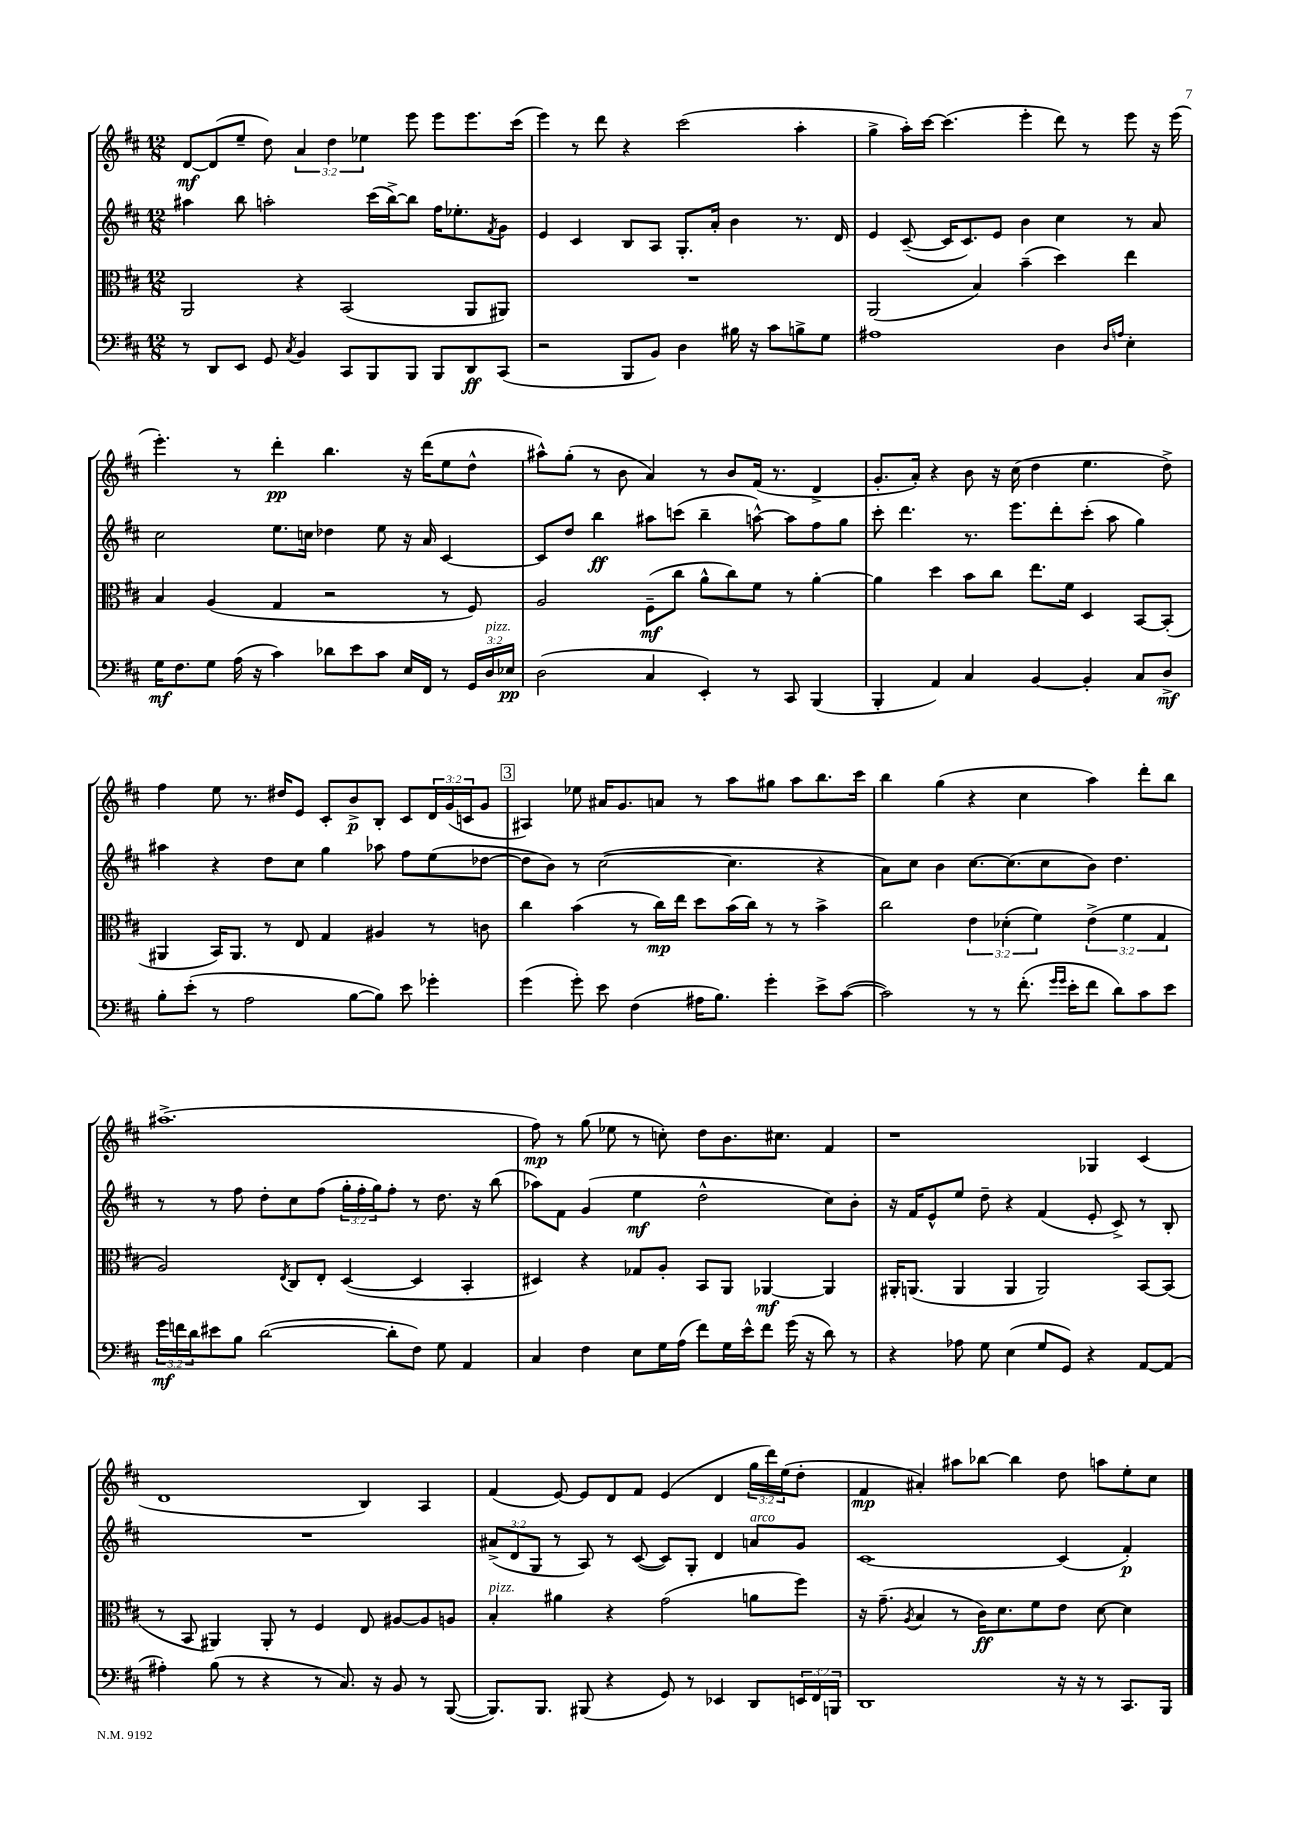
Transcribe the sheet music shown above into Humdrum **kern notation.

**kern	**kern	**kern	**kern
*staff4	*staff3	*staff2	*staff1
*clefF4	*clefC3	*clefG2	*clefG2
*k[f#c#]	*k[f#c#]	*k[f#c#]	*k[f#c#]
*M12/8	*M12/8	*M12/8	*M12/8
8r	2AA	4aa#	[8d
8DD	.	.	(8d]
8EE	.	8bb	8ee~
8GG	.	2aa'	8dd)
8qC#	.	.	.
4BB	4r	.	6a
.	.	.	6dd
8CC#	(2BB	.	.
.	.	.	6ee-
8BBB	.	(16ccc#	.
.	.	[16bb^)	.
8BBB	.	8bb]	8eee
8BBB	.	16ff#	8eee
.	.	8.ee-'	.
8DD	8AA	.	8.eee
.	.	8qf#	.
(8CC#	8AA#)	8g	.
.	.	.	(16ccc#
=	=	=	=
2r	1.r	4e	4eee)
.	.	4c#	8r
.	.	.	8ddd
8BBB	.	8B	4r
8BB)	.	8A	.
4D	.	8.G'	(2ccc#
.	.	16a'	.
16B#	.	4b	.
16r	.	.	.
8c#	.	.	.
8B^	.	8.r	4aa'
8G	.	.	.
.	.	16d	.
=	=	=	=
1A#	(2AA	4e	4gg^
.	.	([8c#~	16aa')
.	.	.	[16ccc#
.	.	16c#]	(4.ccc#]
.	.	8.c#)	.
.	4B)	.	.
.	.	8e	.
.	(4b~	4b	4eee'
4D	4dd)	4cc#	8ddd)
.	.	.	8r
16qqD	.	.	.
16qqA	.	.	.
4E'	4ee	8r	8eee
.	.	8a	16r
.	.	.	(16eee
=	=	=	=
16G	4B	2cc#	4.eee')
8.F#	.	.	.
8G	(4A	.	.
(16A	.	.	8r
16r	.	.	.
4c#)	4G	8.ee	4ddd'
.	.	16cc	.
8d-	2r	4dd-	4.bb
8e	.	.	.
8c#	.	8ee	.
16E	.	16r	16r
16FF#	.	16a	(16ddd
8r	8r	[4c#	8ee
24GG	8F#)	.	8dd^^
24D	.	.	.
24E-	.	.	.
=	=	=	=
(2D	2A	8c#]	8aa#^^)
.	.	8dd	(8gg'
.	.	4bb	8r
.	.	.	8b
4C#	(8F#~	8aa#	4a)
.	8cc#	(8ccc	.
4EE')	8a^^	4bb~	8r
.	8cc#)	.	8b
8r	8f#	[8aa^^)	(16f#
.	.	.	8.r
8CC#	8r	8aa]	.
(4BBB	[4a'	8ff#	4d^
.	.	8gg	.
=	=	=	=
4BBB'	4a]	8ccc#'	8.g'
.	.	4.ddd	.
.	.	.	16a')
4AA)	4dd	.	4r
4C#	8b	8.r	8b
.	8cc#	.	16r
.	.	8.eee	(16cc#
[4BB	8.ee	.	4dd
.	.	8ddd'	.
.	16f#	.	.
4BB']	4D	(8ccc#'	4.ee
.	.	8aa	.
8C#	[8BB	4gg)	.
8D^	(8BB']	.	8dd^)
=	=	=	=
8B'	4AA#	4aa#	4ff#
(8e'	.	.	.
8r	16BB)	4r	8ee
.	8.AA#	.	.
2A	.	.	8.r
.	8r	8dd	.
.	.	.	16dd#
.	8E	8cc#	8e
.	4G	4gg	8c#'
[8B	.	.	8b^
8B])	4A#	8aa-	8B'
8e	.	8ff#	8c#
4g-'	8r	(8ee	24d
.	.	.	(24g
.	.	.	24c
.	8c	[8dd-	8g
=	=	=	=
(4g	4cc#	8dd-]	4A#)
.	.	8b)	.
8g')	(4b	8r	8ee-
8e	.	([2cc#	16a#
.	.	.	8.g
(4F#	8r	.	.
.	16cc#)	.	8a
.	16ee	.	.
16A#	8dd	.	8r
8.B)	.	.	.
.	(16b	4.cc#]	8aa
.	16cc#)	.	.
4g'	8r	.	8gg#
.	8r	.	8aa
8e^	4b^	4r	8.bb
([8c#	.	.	.
.	.	.	16ccc#
=	=	=	=
2c#])	2cc#	8a)	4bb
.	.	8cc#	.
.	.	4b	(4gg
8r	6e	[8.cc#	4r
8r	.	.	.
.	(6d-'	.	.
.	.	(8.cc#]	.
(8.f#'	.	.	4cc#
.	6f#)	.	.
.	.	8cc#	.
16qqg	.	.	.
16qqg	.	.	.
16e'	.	.	.
8f#	(6e^	8b)	4aa)
8d)	.	4.dd	.
.	6f#	.	.
8c#	.	.	8ddd'
.	6G	.	.
8e	.	.	8bb
=	=	=	=
24g	2A)	8r	(1.aa#^
24f	.	.	.
24d	.	.	.
8e#	.	8r	.
8B	.	8ff#	.
([2d	.	8dd'	.
.	8qE	.	.
.	8C#	8cc#	.
.	8E'	(8ff#	.
.	([4D	24gg'	.
.	.	24ff#'	.
.	.	24gg)	.
8d']	.	8ff#'	.
8F#)	4D]	8r	.
8G	.	8.dd	.
4AA	4BB'	.	.
.	.	16r	.
.	.	(8bb	.
=	=	=	=
4C#	4D#)	8aa-)	8ff#)
.	.	8f#	8r
4F#	4r	(4g	(8gg
.	.	.	8ee-
8E	8G-	4ee	8r
16G	8A'	.	8cc')
(16A	.	.	.
8f#)	8BB	2dd^^	8dd
16G	8AA	.	8.b
16e^^	.	.	.
8f#	[4AA-	.	.
.	.	.	8.cc#
(16g	.	.	.
16r	.	.	.
8d)	4AA-]	8cc#)	4f#
8r	.	8b'	.
=	=	=	=
4r	16AA#'	16r	1r
.	(8.AA	16f#	.
.	.	8e^^	.
8A-	4AA	8ee	.
8G	.	8dd~	.
(4E	4AA	4r	.
8G	2AA)	(4f#	.
8GG)	.	.	.
4r	.	8e'	4G-
.	.	8c#^)	.
[8AA	[8BB	8r	(4c#
(8AA]	(8BB]	8B'	.
=	=	=	=
4A#')	8r	1.r	1d
.	8BB	.	.
(8B	4AA#)	.	.
8r	.	.	.
4r	8AA#'	.	.
.	8r	.	.
8r	4F#	.	.
8.C#)	.	.	.
.	8E	.	4B)
16r	.	.	.
8BB	[8A#	.	.
8r	8A#]	.	4A
([8BBB	8A	.	.
=	=	=	=
8.BBB])	4B'	(12a#^	(4f#
.	.	12d	.
.	.	12G	.
8.BBB	.	.	.
.	4a#	8r	[8e)
(8BBB#	.	8A)	8e]
4r	4r	8r	8d
.	.	([8c#	8f#
8GG)	(2g	8c#])	(4e
8r	.	8G'	.
4EE-	.	4d	4d
8DD	8a	8a	24gg
.	.	.	24ddd)
.	.	.	(24ee
24EE	8ff#)	8g	8dd'
24FF#	.	.	.
24BBB	.	.	.
=	=	=	=
1DD	16r	[1c#	4f#
.	(8.g~	.	.
.	8qA	.	.
.	4B	.	4a#')
.	8r	.	8aa#
.	16c#)	.	[8bb-
.	8.d	.	.
.	.	.	4bb-]
.	8f#	.	.
16r	8e	(4c#]	8dd
16r	.	.	.
8r	[8d	.	8aa
8.CC#	4d]	4f#')	8ee'
.	.	.	8cc#
16BBB	.	.	.
==	==	==	==
*-	*-	*-	*-
